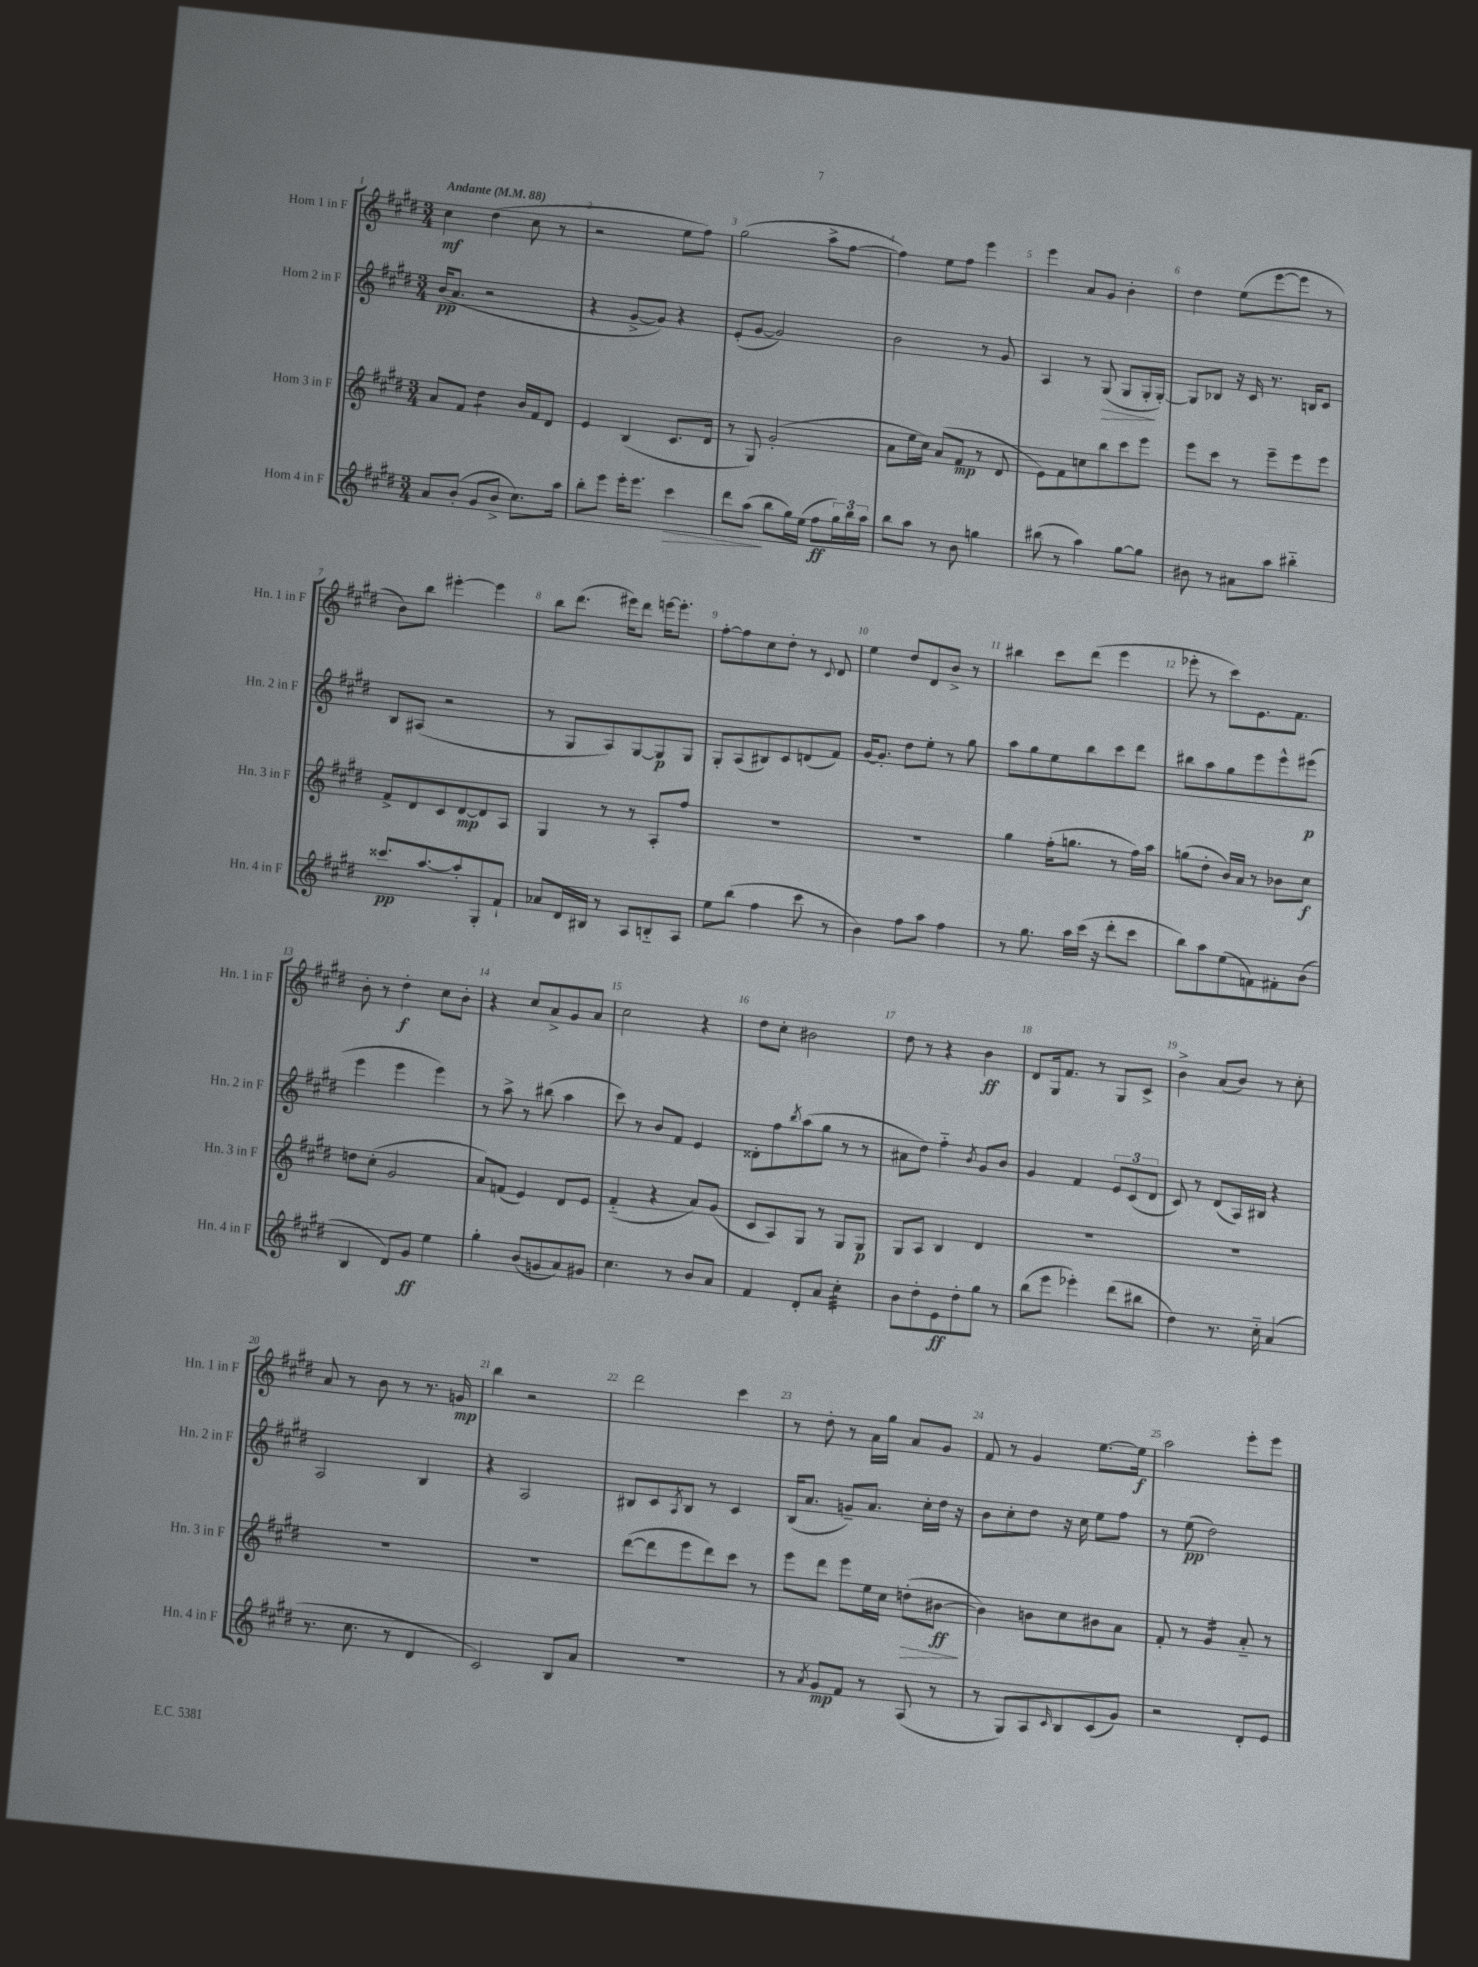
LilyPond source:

<<
\new StaffGroup <<
\new Staff = "s0" \with { instrumentName = "Horn 1 in F" shortInstrumentName = "Hn. 1 in F" } {
    \clef treble \key e \major \numericTimeSignature \time 3/4 \tempo "Andante" 4 = 88
    cis''4\mf dis''4( cis''8 r8 |
    r2 e''8 fis''8) |
    gis''2( a''8-> fis''8~ |
    fis''4) e''8 fis''8 e'''4 |
    e'''4 a'8 gis'8 b'4-. |
    dis''4 e''8( e'''8~ e'''8 r8 |
    b'8) b''8 eis'''4~-. eis'''4 |
    b''8 dis'''8.( eis'''16) dis'''8 e'''16~ e'''8.-. |
    fis''8~-. fis''8 cis''8 dis''8-. r8 \appoggiatura { cis'8 } dis'8 |
    e''4 dis''8 dis'8 b'8-> r8 |
    bis''4 cis'''8 dis'''8( e'''4 |
    ees'''8-. r8 cis'''8) e'8. fis'8. |
    b'8-. r8 dis''4-.\f cis''8 b'8-. |
    r4 cis''8 a'8-> gis'8 a'8 |
    cis''2 r4 |
    dis''8 cis''8-. bis'2 |
    dis''8 r8 r4 b'4\ff |
    dis'8 gis16 fis'8. r8 gis8 cis'8-> |
    b'4-> a'8( b'8) r8 cis''8-. |
    a'8 r8 b'8 r8 r8. g'16\mp |
    b''4 r2 |
    dis'''2 cis'''4 |
    r8 dis''8-. r8 a'16 gis''16 a'8 gis'8 |
    fis'8 r8 gis'4 e''8.~ e''16\f |
    a''2 e'''8-. e'''8 \bar "|." |
}
\new Staff = "s1" \with { instrumentName = "Horn 2 in F" shortInstrumentName = "Hn. 2 in F" } {
    \clef treble \key e \major \numericTimeSignature \time 3/4
    b'16\pp( a'8. r2 |
    r4 gis'8~-> gis'8) r4 |
    e'8-.( gis'8~ gis'2) |
    b'2 r8 gis'8 |
    a4 r8 gis8\>( gis8 gis16-.\! gis16~-.) |
    gis8 bes8 r16 cis'16 r8. b16 cis'8 |
    b8 ais8( r2 |
    r8 gis8 a8) gis8~ gis8\p gis8 |
    gis8-. a8( bis8) cis'8 d'8( fis'8) |
    gis'16~ gis'8.-. dis''8 e''8-. r8 gis''8 |
    a''8 gis''8 e''8 b''8 cis'''8 dis'''8 |
    bis''8 a''8 gis''8 e'''8 e'''8-^ eis'''8\p( |
    e'''4 e'''4 e'''4) |
    r8 a''8-> r8 bis''8( a''4 |
    cis'''8) r8 b'8 fis'8 e'4 |
    disis'8-. fis''8 \acciaccatura { b''8 } a''8( gis''8 r8 r8 |
    ais'8 dis''8) fis''4-_ \acciaccatura { b'8 } gis'8 b'8 |
    gis'4 fis'4 \tuplet 3/2 { e'8 cis'8( dis'8 } |
    cis'8) r8 dis'8( a16) bis16 r4 |
    a2 b4 |
    r4 a2 |
    bis8 cis'8 \acciaccatura { a8 } bis8 r8 cis'4 |
    b16( a'8. g'8--) a'8. cis''16-. dis''16 r16 |
    b'8 cis''8-. dis''8 r16 cis''16 e''8 fis''8 |
    r8 e''8\pp( dis''2) \bar "|." |
}
\new Staff = "s2" \with { instrumentName = "Horn 3 in F" shortInstrumentName = "Hn. 3 in F" } {
    \clef treble \key e \major \numericTimeSignature \time 3/4
    a'8 fis'8 dis''4:8 b'16 fis'16 dis'8 |
    e'4 b4( cis'8. dis'16 |
    r8 gis8) gis'2-.( |
    a'8 e''16 cis''16) a'8( fis'8\mp r8 dis'8 |
    e'8) fis'8 c''8 b''8 cis'''8 e'''8 |
    e'''8 cis'''8 r8 e'''8-- e'''8 e'''8 |
    fis'8-> dis'8 cis'8 dis'8~\mp dis'8 a8 |
    gis4 r8 r8 a8-. fis''8 |
    R2. |
    R2. |
    gis''4 fis''16-.( g''8. r8 fis''16) a''16 |
    g''8( dis''8-. b'16) a'16 r8 bes'8 cis''8\f |
    d''8 cis''8-.( gis'2 |
    a'8) f'8( e'4) dis'8 e'8 |
    fis'4-_( r4 a'8) gis'8( |
    cis'8 a8) gis8 r8 gis8 gis8\p |
    gis8 a8 b4 dis'4 |
    R2. |
    R2. |
    R2. |
    R2. |
    dis'''8~( dis'''8 e'''8 dis'''8) cis'''8 r8 |
    e'''8 dis'''8 e'''8 e''16 cis''16 d''8-.\>( bis'8~\ff\! |
    bis'4) b'8 cis''8 bis'8 a'8 |
    fis'8-. r8 gis'4:16 a'8-_ r8 \bar "|." |
}
\new Staff = "s3" \with { instrumentName = "Horn 4 in F" shortInstrumentName = "Hn. 4 in F" } {
    \clef treble \key e \major \numericTimeSignature \time 3/4
    a'8 b'8-.( gis'8 b'8-> cis''8.) a''16 |
    b''8-. e'''8 e'''16-. e'''8. cis'''4\> |
    dis'''8 a''8\!( b''8 gis''16) e''16( fis''8\ff \tuplet 3/2 { gis''16) b''16 a''16 } |
    b''8 a''8 r8 b'8 g''4 |
    bis''8( r8 a''4) gis''8~ gis''8 |
    bis'8 r8 ais'8 a''8 bis''4-_ |
    cisis'''8.\pp a''8.~ a''8-. gis8-. fis'8-! |
    aes'8 dis'16 bis16 r8 a8 b8-_ a8 |
    e''8 b''8( fis''4 cis'''8 r8 |
    b'4) fis''8 a''8 fis''4 |
    r8 gis''8. a''16 cis'''16( r16 dis'''8-. cis'''8 |
    b''8) a''8 e''8( f'8) fis'8-. b'8( |
    b4 dis'8) gis'8\ff e''4 |
    gis''4-. b'8( g'8 a'8) gis'8 |
    cis''4. r8 b'8 a'8 |
    fis'4 dis'8-. a'8 cis''4:32-. |
    b'8 dis''8-. e'8\ff dis''8-. gis''8 r8 |
    b''8( e'''8 ees'''4-.) dis'''8( bis''8 |
    dis''4) r8. cis''16-_ a'4( |
    r8. cis''8. r8 dis'4 |
    cis'2) b8 a'8 |
    R2. |
    r8 \acciaccatura { a'8 } gis'8\mp fis'8 r8 a8( r8 |
    r8 gis8) a8 \grace { cis'16 } b8 cis'8( gis'8) |
    r2 dis'8-. e'8 \bar "|." |
}
>>
>>
\layout { \context { \Score \override BarNumber.break-visibility = ##(#f #t #t) barNumberVisibility = #all-bar-numbers-visible } }
